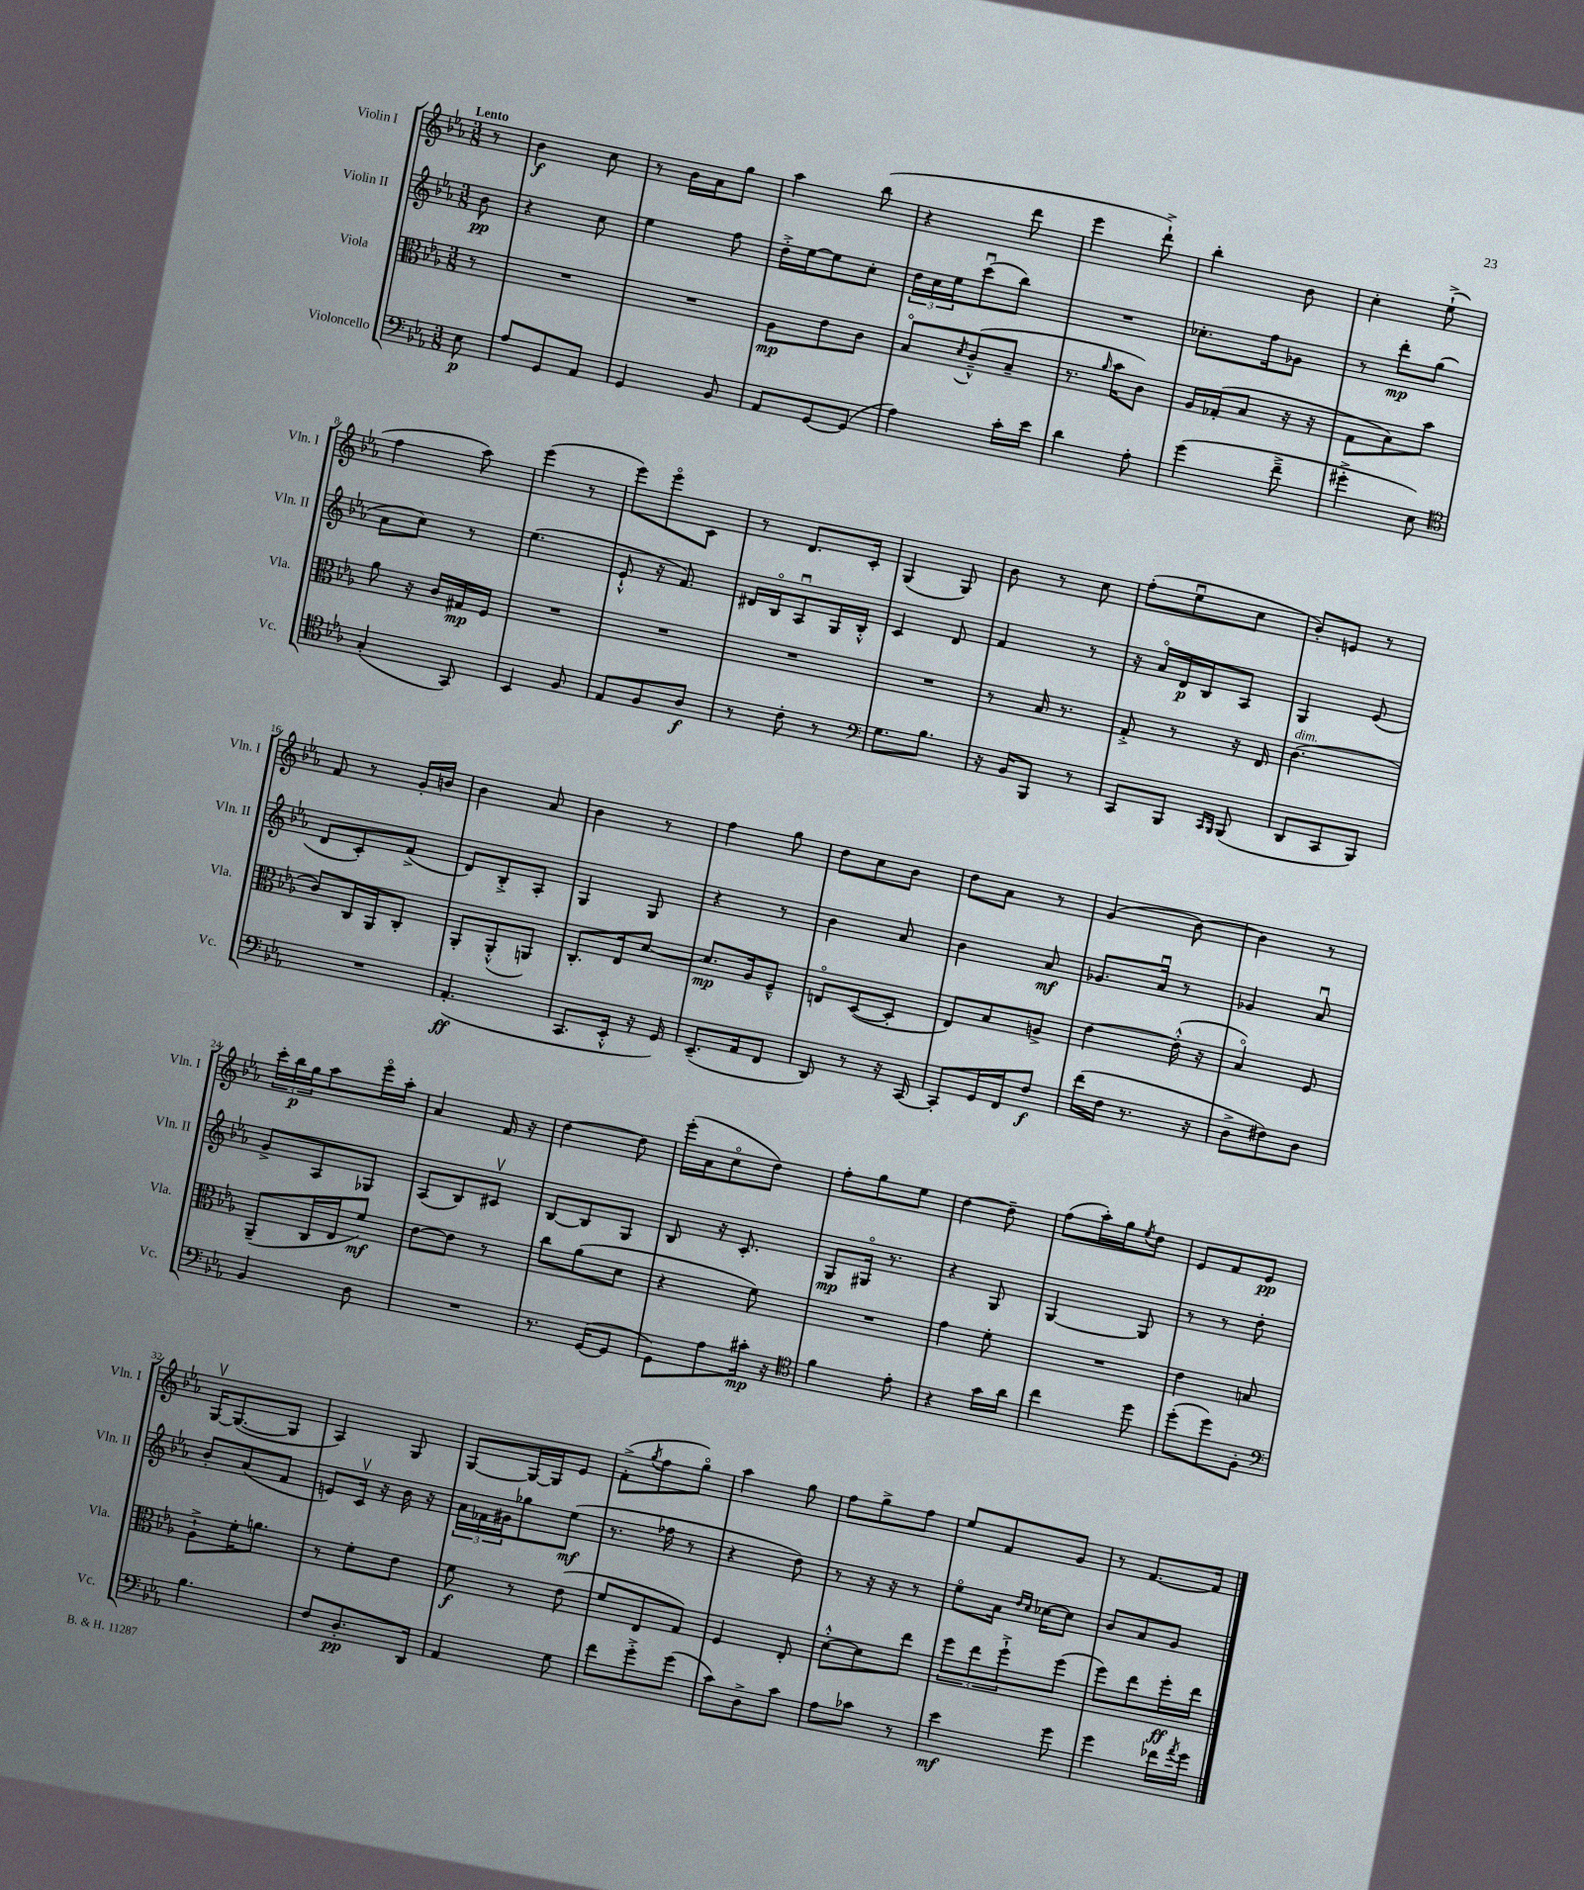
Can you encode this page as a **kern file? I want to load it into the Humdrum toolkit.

**kern	**kern	**kern	**kern
*staff4	*staff3	*staff2	*staff1
*clefF4	*clefC3	*clefG2	*clefG2
*k[b-e-a-]	*k[b-e-a-]	*k[b-e-a-]	*k[b-e-a-]
*M3/8	*M3/8	*M3/8	*M3/8
8E-	8r	8b-	8r
=	=	=	=
8A-	4.r	4r	4b-
8GG	.	.	.
8AA-	.	8cc	8cc
=	=	=	=
4GG	4.r	4ee-	8r
.	.	.	16b-
.	.	.	16a-
8BB-	.	8ff	8gg
=	=	=	=
8AA-	8A-	16dd'^	4aa-
.	.	[16ee-	.
[8GG	8e-	8ee-]	.
(8GG]	8c	8cc'	(8bb-
=	=	=	=
4A-)	8B-o	24dd	4r
.	.	24cc	.
.	.	24ee-	.
.	8qd	.	.
.	(8c~^^	(8cccu	.
16c'	8B-~	8bb-)	8ddd
16e-	.	.	.
=	=	=	=
4d	8.r	4.r	4eee-
.	16qqa-	.	.
.	16b-	.	.
8A-'	8c)	.	8ddd`^)
=	=	=	=
(4g	16A-	8.cc-'	4bb-'
.	(16G-'	.	.
.	8B-	.	.
.	.	16ff	.
8f~^	16r	8g-	8b-
.	16r	.	.
=	=	=	=
4g#'^	8G	8r	4cc'
.	8B-)	8ddd'	.
8E-)	8b-	(8gg	(8ee-`^
=	=	=	=
*clefC4	*	*	*
(4G'	8a-	8a-	4ff
.	16r	8cc)	.
.	16c	.	.
8GG)	16G#	8r	8aa-)
.	16F	.	.
=	=	=	=
4BB-	4.r	(4.ee-	(4eee-
8F	.	.	8r
=	=	=	=
8E-	4.r	8e-`^^	8eee-)
8F	.	16r	8eee-o
.	.	8.f)	.
8A-	.	.	8c
=	=	=	=
8r	4.r	16d#	8r
.	.	16B-o	.
8c'	.	8A-u	8.d
8r	.	16G	.
.	.	16B-'^^	16c'
=	=	=	=
*clefF4	*	*	*
8.G	4.r	4c	(4G
8.B-	.	.	.
.	.	8d	8G)
=	=	=	=
16r	8r	4f	8b-
16BB-	.	.	.
8BBB-	16B-	.	8r
.	8.r	.	.
8r	.	8r	8cc
=	=	=	=
8CC	8G'^	16r	(8ff'
.	.	16a-o	.
8BBB-	8r	16d	8ee-u
.	.	16B-	.
16qqCC	.	.	.
16qqBBB-	.	.	.
(8BBB-	16r	8A-	8cc
.	16E-	.	.
=	=	=	=
8DD	(4.c	4G	8b-')
8CC	.	.	8e
8BBB-)	.	(8e-	8r
=	=	=	=
4.r	8c)	8d	8f
.	16C	8c')	8r
.	16AA-	.	.
.	8C'	(8f^	16g'
.	.	.	16b
=	=	=	=
(4.AA-'	8AA-'	8d)	4b-
.	(8AA-'^^	8B-'^	.
.	8AA)	8A-'	8a-
=	=	=	=
8.CC	8.C'	4G	4b-
16EE-'^^	16E-	.	.
16r	[8d	8G	8r
16GG)	.	.	.
=	=	=	=
(8.EE-~	8.d]	4r	4ff
16AA-	16A-	.	.
8FF	8F~^^	8r	8gg
=	=	=	=
8DD)	8Eo	4b-	8dd
8r	([8D	.	8cc
16r	8D']	8a-	8b-
[16CC	.	.	.
=	=	=	=
8CC']	8E-)	4b-	8dd
16GG	8B-	.	8a-
16FF	.	.	.
8F	8A^	8a-	8r
=	=	=	=
(16f	[4e-	8.g-	(4g
16F	.	.	.
8.r	.	.	.
.	.	16a-u	.
.	(16e-'^^]	8r	[8b-)
16r	16r	.	.
=	=	=	=
8D^	4B-o)	4g-	4b-]
8F#)	.	.	.
8D	8F	8a-u	8r
=	=	=	=
4BB-	(8AA-~	8g^	24ccc'
.	.	.	24bb-
.	.	.	24gg
.	16C	8A-	8aa-
.	16E-	.	.
8D	8f)	8G-	16eee-o
.	.	.	16aa-'
=	=	=	=
4.r	[8e-	(8A-	4a-
.	8e-]	8B-)	.
.	8r	8c#v	16f
.	.	.	16r
=	=	=	=
8.r	8cc	[8B-	[4dd
.	(8a-	8B-]	.
([16GG	.	.	.
8GG]	8d	8G	8dd]
=	=	=	=
8GG)	4r	8B-	(16eee-'
.	.	.	16a-
8A-	.	16r	8cco
.	.	8.c'	.
16c#'	8f)	.	8dd)
16r	.	.	.
=	=	=	=
*clefC4	*	*	*
4f	4.r	8G	8ff'
.	.	16G#o	8gg
.	.	8.r	.
8e-'	.	.	8ee-
=	=	=	=
4r	4g	4r	[4dd
16g	8f'	8G	8dd~]
16a-	.	.	.
=	=	=	=
4cc	4.r	[4G	(8ff
.	.	.	16aa-')
.	.	.	16gg
.	.	.	8qee-
8dd	.	8G]	8dd
=	=	=	=
(8dd'	4e-	8r	8e-
8dd)	.	8r	8f
8F'	8B	8dd'	8e-
=	=	=	=
*clefF4	*	*	*
4.B-	8A-`^	8b-'	[16Gv
.	.	.	(8.G_
.	16f'	(8a-	.
.	8.a	.	.
.	.	8f	8G]
=	=	=	=
8F	8r	8e)	4A-)
8.D'	8f'	16cv	.
.	.	16r	.
.	8e-	16b-	8G
16DD	.	16r	.
=	=	=	=
4AA-	8f	24a-	[8G
.	.	24f-	.
.	.	24g#	.
.	8r	8gg-	16G_
.	.	.	16G]
8G	(8e-	(8ee-	8e-
=	=	=	=
8f	8f	8.r	(8f'^
.	.	.	8qgg
8g'^	8E-	.	8ff
.	.	16ff-	.
(8g	8G)	8r	8ggo)
=	=	=	=
8c)	4F	4r	4aa-
8D^	.	.	.
8c	8E-'	8dd)	8gg
=	=	=	=
8A-	[8d'^^	8r	8ff
8c-	8d]	16r	8gg^
.	.	16r	.
8r	8ee-	8r	8ff
=	=	=	=
4e-	12ff	8ee-o	8ee-
.	12ee-	.	.
.	.	16a-	8f
.	12ff`^	.	.
.	.	16qqdd	.
.	.	16qqcc	.
.	.	[16cc-	.
8g	(8ff	8cc-]	8g
=	=	=	=
4g	8ff)	8b-	8r
.	8ee-	8a-	[8.f
16f-	16ff'	8g	.
8qa-	.	.	.
16g	16ee-	.	16f]
==	==	==	==
*-	*-	*-	*-
